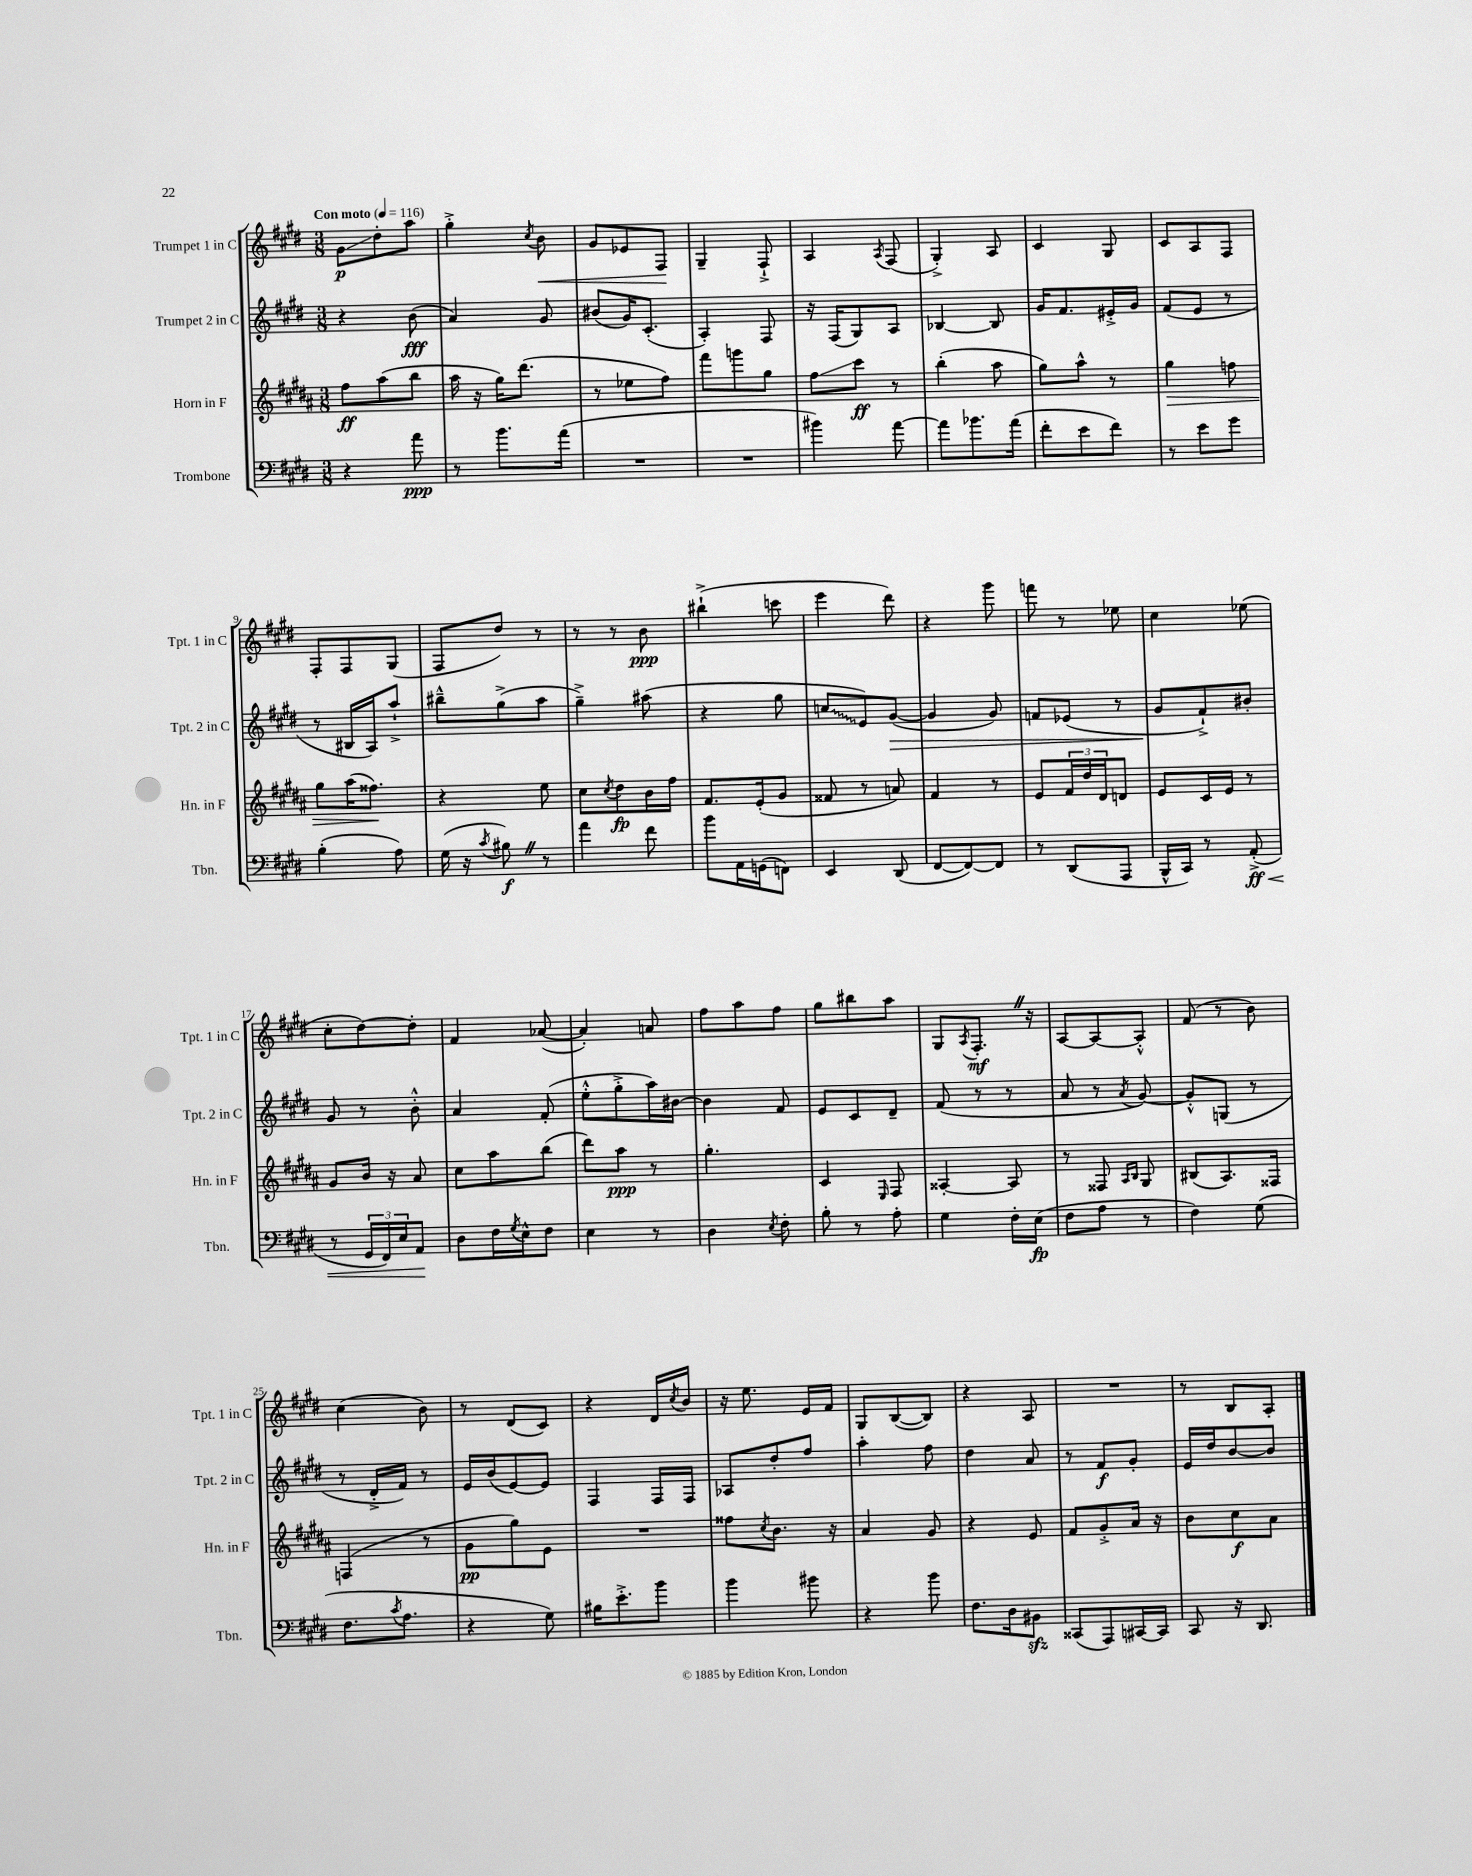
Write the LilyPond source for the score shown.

<<
\new StaffGroup <<
\new Staff = "s0" \with { instrumentName = "Trumpet 1 in C" shortInstrumentName = "Tpt. 1 in C" } {
    \clef treble \key e \major \numericTimeSignature \time 3/8 \tempo "Con moto" 4 = 116
    gis'8\glissando\p dis''8-. a''8 |
    gis''4-.-> \acciaccatura { cis''8 } b'8\< |
    gis'8 ees'8 fis8\! |
    gis4-- fis8-!-> |
    a4 \acciaccatura { a8 } fis8( |
    gis4-.->) a8 |
    cis'4 gis8 |
    cis'8 a8 fis8 |
    fis8-. fis8 gis8( |
    fis8 dis''8) r8 |
    r8 r8 b'8\ppp |
    bis''4-!->( c'''8 |
    e'''4 dis'''8) |
    r4 gis'''8 |
    f'''8 r8 ees''8 |
    cis''4 ees''8( |
    cis''8-. dis''8~) dis''8-. |
    fis'4 aes'8~( |
    aes'4-.) a'8 |
    fis''8 a''8 fis''8 |
    gis''8 bis''8 a''8 |
    gis8 \acciaccatura { a8 } fis8.-.\mf \once \override BreathingSign.text = \markup { \musicglyph "scripts.caesura.straight" } \breathe r16 |
    a8~ a8~ a8-.-^ |
    fis'8( r8 b'8) |
    cis''4( b'8) |
    r8 dis'8( cis'8) |
    r4 dis'16 \acciaccatura { cis''8 } b'16 |
    r16 e''8. e'16 fis'16 |
    gis8 b8~( b8) |
    r4 a8 |
    R4. |
    r8 b8 a8-. \bar "|." |
}
\new Staff = "s1" \with { instrumentName = "Trumpet 2 in C" shortInstrumentName = "Tpt. 2 in C" } {
    \clef treble \key e \major \numericTimeSignature \time 3/8
    r4 b'8\fff( |
    a'4) gis'8 |
    bis'8( gis'16) cis'8.-.( |
    a4-.) fis8 |
    r16 fis16( gis8) a8 |
    bes4~ bes8 |
    gis'16 fis'8. eis'16-.-> gis'16 |
    fis'8( e'8 r8 |
    r8 bis16 a16) a''8-!-> |
    bis''8---^ gis''8->( a''8 |
    gis''4--->) ais''8( |
    r4 gis''8 |
    \once \override Glissando.style = #'zigzag c''8\glissando e'8) gis'8~\>( |
    gis'4 gis'8) |
    f'8 ees'8( r8 |
    gis'8\! fis'8-!->) bis'8-. |
    gis'8 r8 b'8-.-^ |
    a'4 fis'8-.( |
    e''8-.-^ gis''8-.-> a''16) bis'16~ |
    bis'4 fis'8 |
    e'8 cis'8 dis'8-- |
    fis'8( r8 r8 |
    a'8 r8 \acciaccatura { a'8 } gis'8~) |
    gis'8-.-^ g8( r8 |
    r8 dis'16-.-> fis'16) r8 |
    e'16 b'16( e'8~) e'8 |
    fis4 fis16 fis16 |
    aes8 dis''8-. fis''8 |
    a''4-. fis''8 |
    dis''4 a'8 |
    r8 fis'8\f gis'8-. |
    e'16 dis''16 b'8~ b'8 \bar "|." |
}
\new Staff = "s2" \with { instrumentName = "Horn in F" shortInstrumentName = "Hn. in F" } {
    \clef treble \key b \major \numericTimeSignature \time 3/8
    fis''8\ff ais''8( b''8 |
    ais''16 r16 gis''16) dis'''8.( |
    r8 ees''8 fis''8) |
    fis'''8 g'''8 gis''8 |
    fis''8\glissando cis'''8\ff r8 |
    b''4-.( ais''8 |
    gis''8) ais''8-^ r8 |
    gis''4\> f''8 |
    gis''8 ais''16( fisis''8.\!) |
    r4 e''8 |
    cis''8 \acciaccatura { cis''8 } dis''8\fp b'16 fis''16 |
    fis'8. e'16-.( gis'8 |
    fisis'8 r8 a'8) |
    fis'4 r8 |
    e'8 \tuplet 3/2 { fis'16 dis''16 dis'16 } d'8 |
    e'8 cis'16 e'16 r8 |
    gis'8 b'16 r16 ais'8 |
    cis''8 ais''8 b''8( |
    dis'''8) ais''8\ppp r8 |
    gis''4.-. |
    cis'4 \grace { e16 } fis8 |
    aisis4~-. aisis8 |
    r8 fisis8 \grace { ais16 b16 } gis8 |
    bis8( ais8.) fisis16 |
    f4( r8 |
    gis'8\pp gis''8) e'8 |
    R4. |
    fisis''8 \acciaccatura { cis''8 } b'8. r16 |
    ais'4 gis'8 |
    r4 e'8 |
    fis'8 gis'8-.-> ais'16 r16 |
    b'8 cis''8\f ais'8 \bar "|." |
}
\new Staff = "s3" \with { instrumentName = "Trombone" shortInstrumentName = "Tbn." } {
    \clef bass \key e \major \numericTimeSignature \time 3/8
    r4 a'8\ppp |
    r8 b'8. a'16( |
    R4. |
    R4. |
    bis'4) a'8~ |
    a'8 bes'8. a'16( |
    fis'8-. e'8 fis'8) |
    r8 e'8 gis'8 |
    b4-.( a8) |
    gis16( r16 \acciaccatura { cis'8 } bis8\f) \once \override BreathingSign.text = \markup { \musicglyph "scripts.caesura.straight" } \breathe r8 |
    a'4 fis'8 |
    b'8 a,16 g,16( f,8) |
    e,4 dis,8( |
    fis,8~ fis,8~) fis,8 |
    r8 dis,8( a,,8 |
    b,,16-^ cis,16) r8 a,8-.->\ff\<( |
    r8 \tuplet 3/2 { gis,16 fis,16) e16 } a,8\! |
    dis8 fis16 \acciaccatura { gis8 } e16-^ fis8 |
    e4 r8 |
    dis4 \acciaccatura { e8 } fis8-. |
    b8-. r8 a8-. |
    gis4 fis16-. e16\fp( |
    fis8 a8 r8 |
    fis4) gis8( |
    fis8. \acciaccatura { cis'8 } a8. |
    r4 gis8) |
    bis16 e'8.-.-> b'8 |
    b'4 bis'8 |
    r4 b'8 |
    fis8. dis16 bis,8\sfz |
    cisis,8( a,,8) cis,16~ cis,16 |
    cis,8 r16 dis,8. \bar "|." |
}
>>
>>
